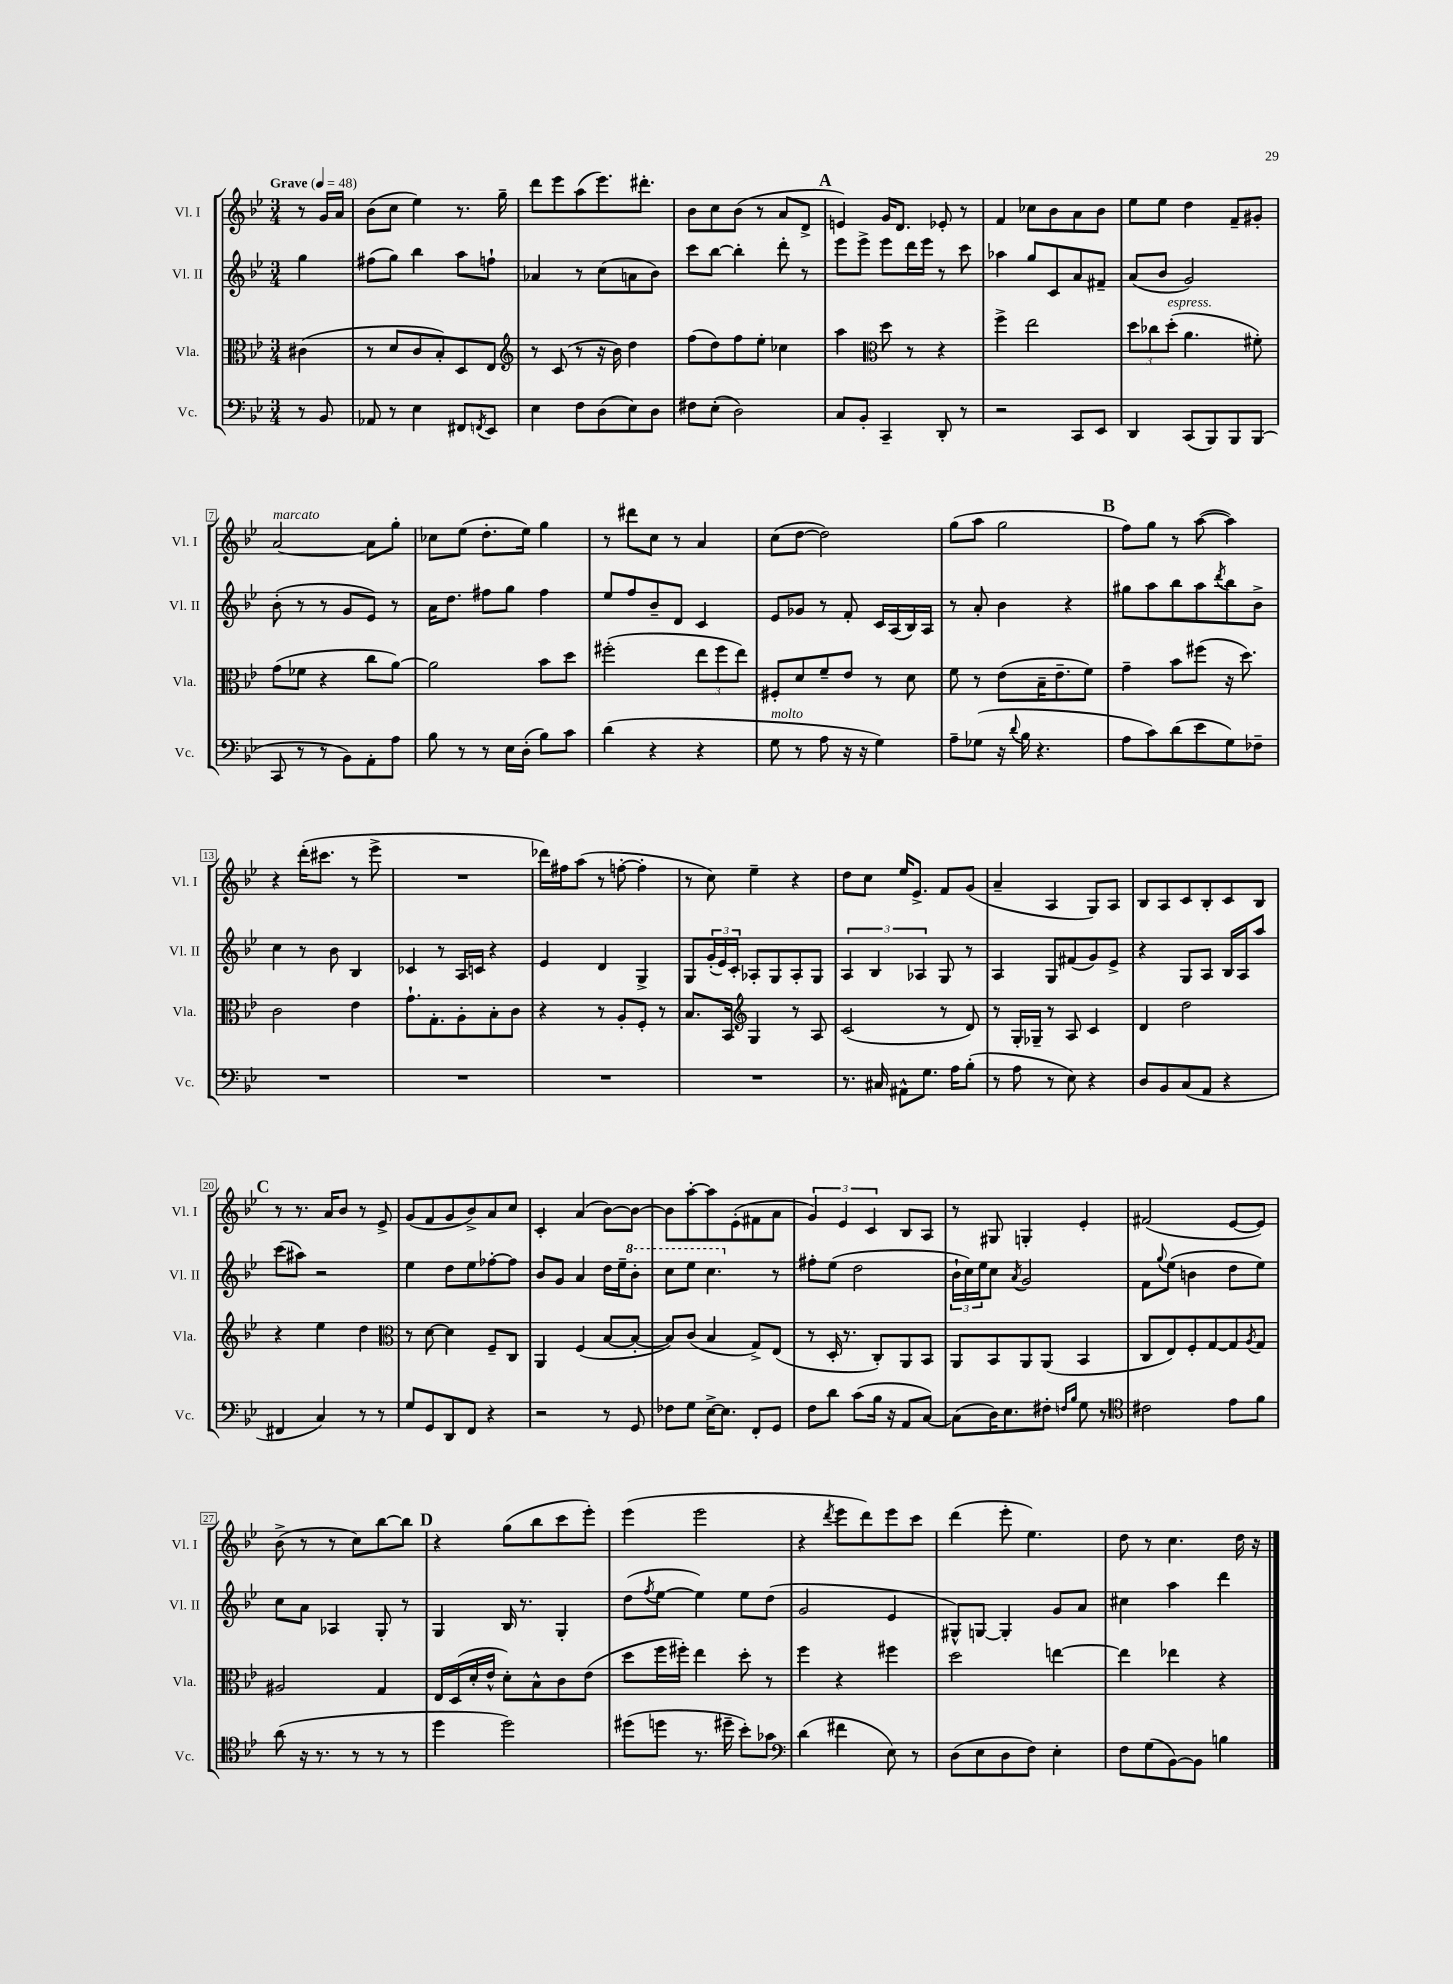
<<
\new StaffGroup <<
\new Staff = "s0" \with { instrumentName = "Vl. I" shortInstrumentName = "Vl. I" } {
    \clef treble \key bes \major \numericTimeSignature \time 3/4 \partial 4 \tempo "Grave" 4 = 48
    r8 g'16 a'16 |
    bes'8( c''8 ees''4) r8. g''16-- |
    d'''8 ees'''8 a''8( ees'''8.) dis'''8.-. |
    bes'8 c''8 bes'8( r8 a'8 d'8-> |
    \mark \markup { \bold "A" } e'4) g'16 d'8. ees'8-. r8 |
    f'4 ces''8 bes'8 a'8 bes'8 |
    ees''8 ees''8 d''4 f'8-- gis'8-. |
    a'2~^\markup { \italic "marcato" } a'8 g''8-. |
    ces''8 ees''8( d''8.-. ees''16) g''4 |
    r8 dis'''8 c''8 r8 a'4 |
    c''8( d''8~ d''2) |
    g''8( a''8 g''2 |
    \mark \markup { \bold "B" } f''8) g''8 r8 a''8~( a''4) |
    r4 d'''16-.( cis'''8. r8 ees'''8-> |
    R2. |
    des'''16) fis''16 a''8( r8 f''8~-. f''4-. |
    r8 c''8) ees''4-- r4 |
    d''8 c''8 ees''16 ees'8.-> f'8 g'8( |
    a'4-- a4 g8) a8 |
    bes8 a8 c'8 bes8-. c'8 bes8 |
    \mark \markup { \bold "C" } r8 r8. a'16 bes'8 r8 ees'8-> |
    g'8( f'8 g'8 bes'8->) a'8 c''8 |
    c'4-. a'4( bes'8~) bes'8~ |
    bes'8 a''8~-. a''8 ees'8-.( fis'8 a'8 |
    \tuplet 3/2 { g'4) ees'4 c'4 } bes8 a8 |
    r8 gis8 g4-. ees'4-. |
    fis'2( ees'8~ ees'8) |
    bes'8->( r8 r8 c''8) bes''8~ bes''8 |
    \mark \markup { \bold "D" } r4 g''8( bes''8 c'''8 ees'''8-.) |
    ees'''4( ees'''2 |
    r4 \acciaccatura { d'''8 } ees'''8 d'''8) ees'''8 c'''8 |
    d'''4( ees'''8-. ees''4.) |
    d''8 r8 c''4. d''16 r16 \bar "|." |
}
\new Staff = "s1" \with { instrumentName = "Vl. II" shortInstrumentName = "Vl. II" } {
    \clef treble \key bes \major \numericTimeSignature \time 3/4 \partial 4
    g''4 |
    fis''8( g''8) bes''4 a''8 f''8-! |
    aes'4 r8 c''8( a'8 bes'8) |
    c'''8 bes''8~ bes''4-. d'''8-. r8 |
    \mark \markup { \bold "A" } ees'''8 ees'''8-> ees'''8 d'''16 ees'''16 r8 c'''8 |
    aes''4 g''8 c'8 a'8 fis'8-- |
    a'8( bes'8 g'2) |
    bes'8-.( r8 r8 g'8 ees'8) r8 |
    a'16 d''8. fis''8 g''8 fis''4 |
    ees''8 f''8 bes'8-- d'8 c'4 |
    ees'8 ges'8 r8 f'8-. c'16 a16( bes16) a16 |
    r8 a'8-. bes'4 r4 |
    \mark \markup { \bold "B" } gis''8 a''8 bes''8 a''8 \acciaccatura { d'''8 } bes''8 bes'8-> |
    c''4 r8 bes'8 bes4 |
    ces'4 r8 a16 c'16 r4 |
    ees'4 d'4 g4-> |
    g8 \tuplet 3/2 { g'16-.( ees'16) c'16-. } aes8-. g8 aes8-. g8 |
    \tuplet 3/2 { a4 bes4 aes4 } g8 r8 |
    a4 g8 fis'8( g'8) ees'8-> |
    r4 g8 a8 bes16 a16 a''8 |
    \mark \markup { \bold "C" } c'''8( ais''8) r2 |
    ees''4 d''8 ees''8 fes''8~-. fes''8 |
    bes'8 g'8 a'4 d''16 ees''16-- \ottava #1 bes''8-. |
    c'''8 ees'''8 c'''4. \ottava #0 r8 |
    fis''8-. ees''8( d''2 |
    \tuplet 3/2 { bes'16-! c''16) ees''16 } c''8 \acciaccatura { a'8 } g'2 |
    f'8 \appoggiatura { g''8 } ees''8( b'4 d''8 ees''8) |
    c''8 a'8 aes4 g8-. r8 |
    \mark \markup { \bold "D" } g4 bes16 r8. g4-. |
    d''8( \acciaccatura { f''8 } ees''8~ ees''4) ees''8 d''8( |
    g'2 ees'4 |
    gis8-^) g8~ g4-. g'8 a'8 |
    cis''4 a''4 d'''4 \bar "|." |
}
\new Staff = "s2" \with { instrumentName = "Vla." shortInstrumentName = "Vla." } {
    \clef alto \key bes \major \numericTimeSignature \time 3/4 \partial 4
    cis'4( |
    r8 d'8 c'8 bes8-.) d8 ees8 |
    \clef treble r8 c'8( r8 r16 bes'16) d''4 |
    f''8( d''8) f''8 ees''8-. ces''4 |
    \mark \markup { \bold "A" } a''4 \clef alto d''8 r8 r4 |
    f''4-> ees''2 |
    \tuplet 3/2 { d''8 ces''8 d''8-.^\markup { \italic "espress." }( } a'4. fis'8-.) |
    g'8( fes'8 r4 c''8 a'8~) |
    a'2 bes'8 d''8 |
    fis''2-.( \tuplet 3/2 { ees''8 fis''8 ees''8) } |
    fis8-. d'8 f'8-- ees'8 r8 d'8 |
    f'8 r8 ees'8( bes16-- ees'8.-- f'8) |
    \mark \markup { \bold "B" } g'4-- bes'8 fis''8( r16 d''8.) |
    c'2 ees'4 |
    g'8.-! g8.-. a8-. bes8-. c'8 |
    r4 r8 a8-. f8-. r8 |
    bes8. bes,16 \clef treble g4 r8 a8 |
    c'2( r8 d'8) |
    r8 g16-. ges16-- r8 a8 c'4 |
    d'4 d''2 |
    \mark \markup { \bold "C" } r4 ees''4 d''4 |
    \clef alto r8 d'8~ d'4 f8-- c8 |
    a,4 f4( bes8~ bes8~-. |
    bes8) c'8( bes4 g8->) ees8( |
    r8 d16-. r8. c8-.) a,8 bes,8 |
    a,8 bes,8 a,8 a,8( bes,4 |
    c8 ees8) f8-. g8~ g8 \acciaccatura { a8 } g8 |
    ais2 g4 |
    \mark \markup { \bold "D" } ees16 d16( d'16-. ees'16-^ d'8-.) bes8-^ c'8 ees'8( |
    d''8 f''16 fis''16-.) ees''4 d''8-. r8 |
    f''4 r4 fis''4 |
    d''2 e''4~ |
    e''4 ees''4 r4 \bar "|." |
}
\new Staff = "s3" \with { instrumentName = "Vc." shortInstrumentName = "Vc." } {
    \clef bass \key bes \major \numericTimeSignature \time 3/4 \partial 4
    r8 bes,8 |
    aes,8 r8 ees4 fis,8 \acciaccatura { f,8 } ees,8 |
    ees4 f8 d8( ees8) d8 |
    fis8 ees8-.( d2) |
    \mark \markup { \bold "A" } c8 bes,8-. c,4-- d,8-. r8 |
    r2 c,8 ees,8 |
    d,4 c,8( bes,,8) bes,,8 bes,,8( |
    c,8 r8 r8 bes,8) a,8-. a8 |
    bes8 r8 r8 ees16 d16-.( bes8) c'8 |
    d'4( r4 r4 |
    g8^\markup { \italic "molto" } r8 a8 r16 r16 g4) |
    a8-- ges8( r16 \appoggiatura { d'8 } bes16 r4. |
    \mark \markup { \bold "B" } a8 c'8) d'8( ees'8 g8) fes8-- |
    R2. |
    R2. |
    R2. |
    R2. |
    r8. cis16 ais,8-^ g8. a16 bes8-.( |
    r8 a8 r8 ees8) r4 |
    d8 bes,8 c8( a,8 r4 |
    \mark \markup { \bold "C" } fis,4 c4) r8 r8 |
    g8 g,8 d,8 f,8 r4 |
    r2 r8 g,8 |
    fes8 g8 ees16~-> ees8. f,8-. g,8 |
    f8 d'8 c'8( bes16 r16 a,8 c8~) |
    c8( d16) ees8. fis8-. \grace { f16 bes16 } g8 r8 |
    \clef tenor cis'2 ees'8 f'8 |
    a'8( r16 r8. r8 r8 r8 |
    \mark \markup { \bold "D" } d''4 d''2) |
    dis''8( d''8 r8. dis''16-- bes'8-.) ges'8 |
    \clef bass d'4( fis'4 ees8) r8 |
    d8( ees8 d8 f8) ees4-. |
    f8 g8( bes,8~) bes,8 b4 \bar "|." |
}
>>
>>
\layout { \context { \Score \override BarNumber.stencil = #(make-stencil-boxer 0.1 0.3 ly:text-interface::print) } }
